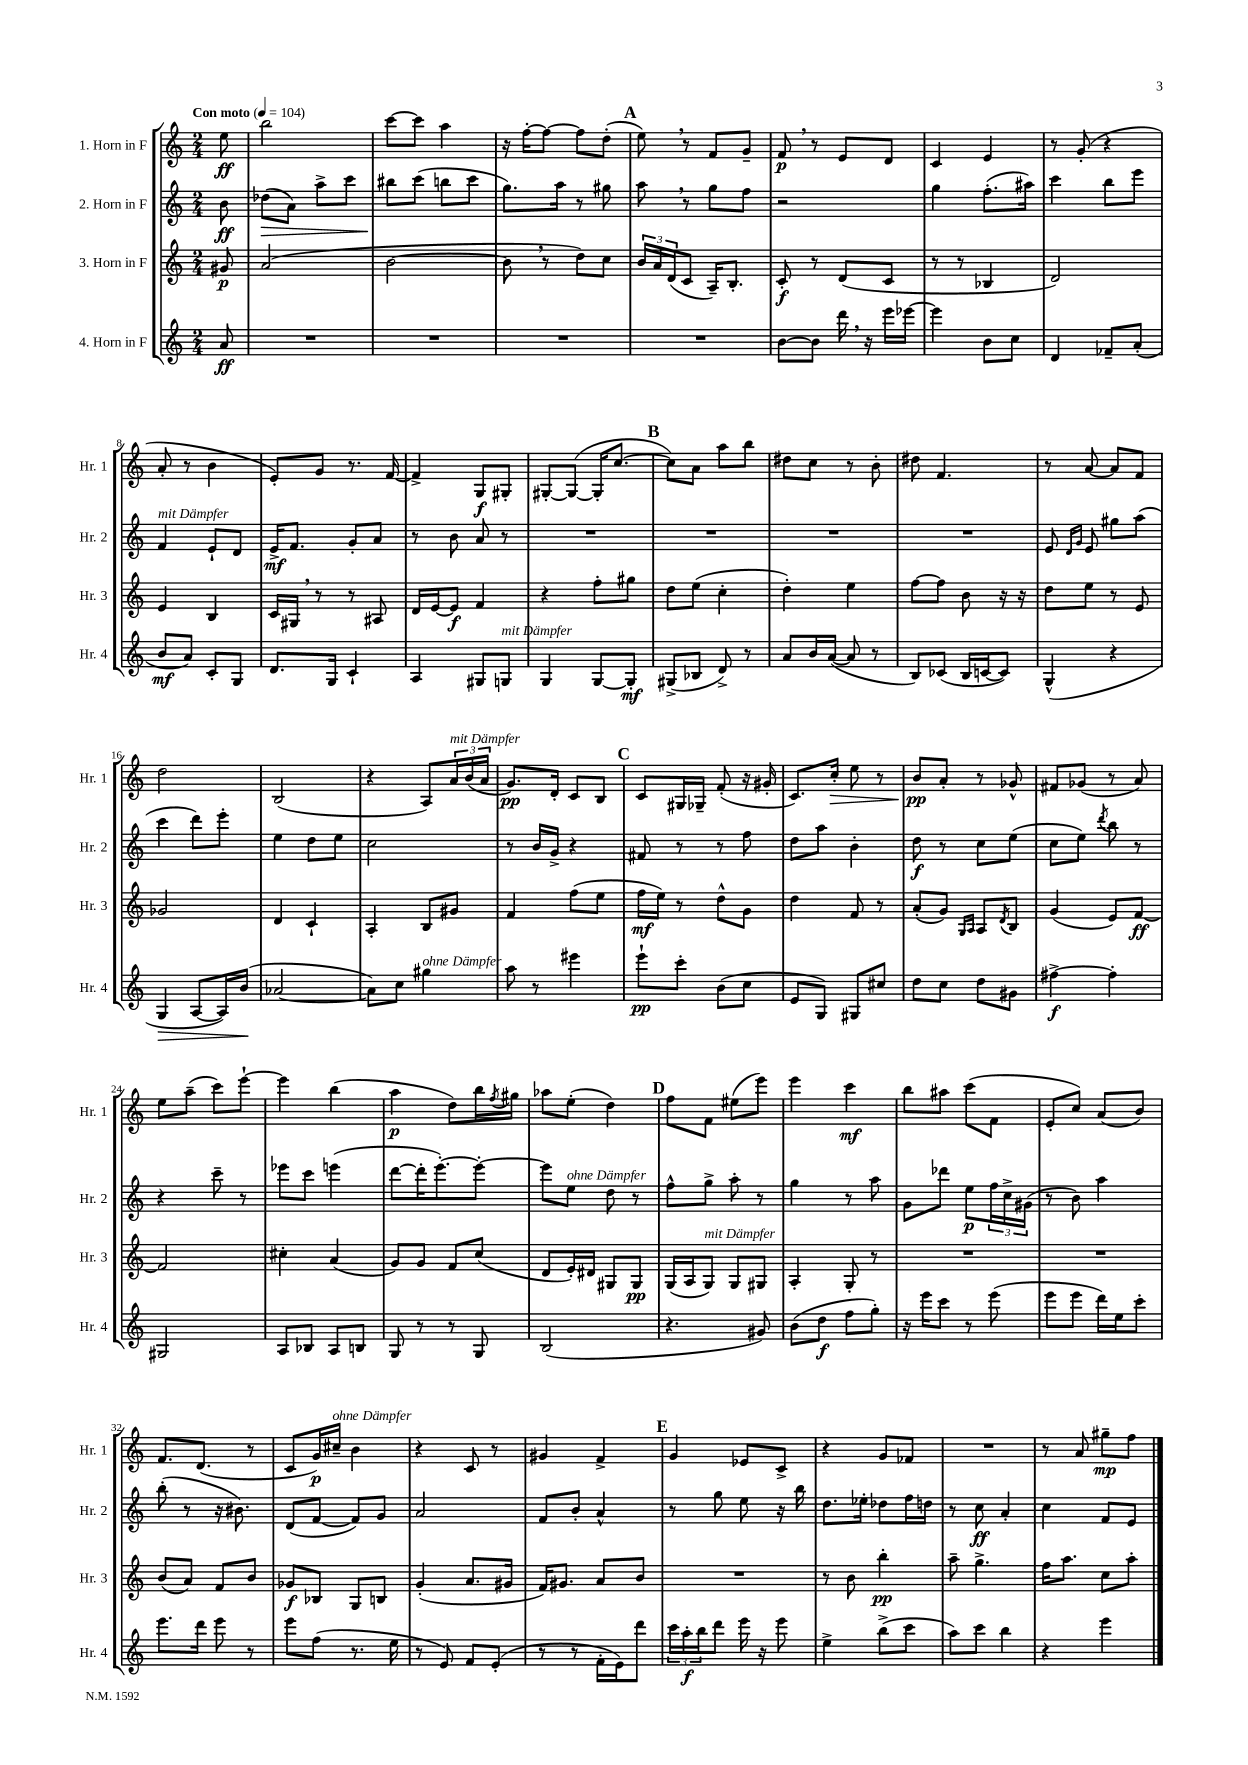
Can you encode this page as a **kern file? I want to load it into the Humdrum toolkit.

**kern	**kern	**kern	**kern
*staff4	*staff3	*staff2	*staff1
*clefG2	*clefG2	*clefG2	*clefG2
*k[]	*k[]	*k[]	*k[]
*M2/4	*M2/4	*M2/4	*M2/4
*MM104	*MM104	*MM104	*MM104
8a	8g#	8b	8ee
=	=	=	=
2r	(2a	(8dd-	2bb
.	.	8a)	.
.	.	8aa^	.
.	.	8ccc	.
=	=	=	=
2r	[2b	8bb#	[8ccc
.	.	(8ccc	8ccc]
.	.	8bb	4aa
.	.	8ccc	.
=	=	=	=
2r	8b]	8.gg)	16r
.	.	.	[16ff'
.	8r	.	8ff_
.	.	16aa	.
.	8dd)	8r	8ff]
.	8cc	8gg#	(8dd'
=	=	=	=
2r	24b	8aa	8ee)
.	24a	.	.
.	(24d	.	.
.	8c	8r	8r
.	16A~)	8gg	8f
.	8.B'	.	.
.	.	8ff	8g~
=	=	=	=
[8b	8c'	2r	8f
8b]	8r	.	8r
16ddd	(8d	.	8e
16r	.	.	.
16eee	8c	.	8d
[16eee-	.	.	.
=	=	=	=
4eee-]	8r	4gg	4c
.	8r	.	.
8b	4B-	(8.ff'	4e
8cc	.	.	.
.	.	16aa#)	.
=	=	=	=
4d	2d)	4ccc	8r
.	.	.	(8g'
8f-~	.	8bb	4r
(8a'	.	8eee	.
=	=	=	=
8b	4e	4f	8a'
8a)	.	.	8r
8c'	4B	8e`	4b
8G	.	8d	.
=	=	=	=
8.d	16c	16e^	8e')
.	16G#	8.f	.
.	8r	.	8g
16G	.	.	.
4c`	8r	8g'	8.r
.	8A#	8a	.
.	.	.	[16f
=	=	=	=
4A	16d	8r	4f^]
.	[16e	.	.
.	8e]	8b	.
8G#	4f	8a	8G
8G	.	8r	8G#'
=	=	=	=
4G	4r	2r	[8G#'
.	.	.	(8G#_
[8G	8ff'	.	16G#']
.	.	.	[8.cc
8G']	8gg#	.	.
=	=	=	=
(8G#^	8dd	2r	8cc])
8B-	(8ee	.	8a
8d^)	4cc'	.	8aa
8r	.	.	8bb
=	=	=	=
8a	4dd')	2r	8dd#
16b	.	.	8cc
([16a	.	.	.
8a]	4ee	.	8r
8r	.	.	8b'
=	=	=	=
8B)	[8ff	2r	8dd#
(8c-	8ff]	.	4.f
16B	8b	.	.
[16c	.	.	.
8c])	16r	.	.
.	16r	.	.
=	=	=	=
(4G^^	8dd	8e	8r
.	.	16qqd	.
.	.	16qqg	.
.	8ee	8e	[8a
4r	8r	8gg#	8a]
.	8e	(8aa	8f
=	=	=	=
4G	2g-	4ccc	2dd
[8A	.	8ddd)	.
16A])	.	8eee'	.
(16b	.	.	.
=	=	=	=
[2a-	4d	4ee	(2B
.	4c`	8dd	.
.	.	8ee	.
=	=	=	=
8a-])	4A'	2cc	4r
8cc	.	.	.
4gg#	8B	.	8A)
.	8g#	.	24a
.	.	.	(24b
.	.	.	24a
=	=	=	=
8aa	4f	8r	8.g)
8r	.	16b	.
.	.	16g^	16d'
4eee#	(8ff	4r	8c
.	8ee	.	8B
=	=	=	=
8eee`	16ff	8f#	8c
.	16ee)	.	.
8ccc'	8r	8r	16G#
.	.	.	16G-~
(8b	8dd^^	8r	(8f'
8cc	8g	8ff	16r
.	.	.	16g#'
=	=	=	=
8e	4dd	8dd	8.c)
8G)	.	8aa	.
.	.	.	16cc'
8G#	8f	4b'	8ee
8cc#	8r	.	8r
=	=	=	=
8dd	(8a'	8dd	8b
8cc	8g)	8r	8a'
.	16qqG	.	.
.	16qqA	.	.
8dd	8A	8cc	8r
.	8qd	.	.
8g#	8B	(8ee	8g-^^
=	=	=	=
[4ff#^	(4g	8cc	8f#
.	.	8ee)	(8g-
.	.	8qddd	.
4ff#']	8e)	8bb	8r
.	[8f	8r	8a)
=	=	=	=
2G#	2f]	4r	8ee
.	.	.	(8aa~
.	.	8ccc~	8ccc)
.	.	8r	[8eee`
=	=	=	=
8A	4cc#'	8eee-	4eee]
8B-	.	8ccc	.
8A	(4a	(4eee	(4bb
8B	.	.	.
=	=	=	=
8G	8g)	[8ddd	4aa
8r	8g	16ddd']	.
.	.	[8.eee')	.
8r	8f	.	8dd)
8G	(8cc	8eee'_	16bb
.	.	.	8qff
.	.	.	16gg#
=	=	=	=
(2B	8d	8eee]	8aa-
.	16e')	8ee	(8ee'
.	16d#	.	.
.	8G#	8dd	4dd)
.	8G#	8r	.
=	=	=	=
4.r	(16G	8ff^^	8ff
.	16A	.	.
.	8G)	8gg^	8f
.	8G	8aa'	(8ee#
8g#)	8G#	8r	8eee)
=	=	=	=
(8b	4A'	4gg	4eee
8dd	.	.	.
8ff	8G'	8r	4ccc
8gg')	8r	8aa	.
=	=	=	=
16r	2r	8g	8bb
16eee	.	.	.
8ccc	.	8ddd-	8aa#
8r	.	8ee	(8ccc
(8eee	.	24ff	8f
.	.	24cc^	.
.	.	(24g#	.
=	=	=	=
8eee	2r	8r	8e'
8eee	.	8b)	8cc)
16ddd)	.	4aa	(8a
16ee	.	.	.
8ccc'	.	.	8b)
=	=	=	=
8.eee	(8b	(8bb'	8.f
.	8a)	8r	.
16ddd	.	.	(8.d
8eee	8f	16r	.
.	.	8.b#)	.
8r	8b	.	8r
=	=	=	=
8eee	8g-	(8d	8c
(8ff	8B-	[8f	16g)
.	.	.	16cc#~
8.r	8G	8f])	4b
.	8B	8g	.
16ee	.	.	.
=	=	=	=
8r	(4g'	2a	4r
8e)	.	.	.
8f	8.a	.	8c
(8e'	.	.	8r
.	16g#	.	.
=	=	=	=
8r	16f)	8f	4g#
.	8.g#	.	.
8r	.	8b'	.
16f'	8a	4a^^	4f^
16e)	.	.	.
8ddd	8b	.	.
=	=	=	=
24ccc	2r	8r	4g
24aa'	.	.	.
24bb	.	.	.
8ddd	.	8gg	.
16eee	.	8ee	8e-
16r	.	.	.
8eee	.	16r	8c^
.	.	16bb	.
=	=	=	=
4ee^	8r	8.dd	4r
.	8b	.	.
.	.	16ee-'	.
(8bb^	4bb'	8dd-	8g
8ccc	.	16ff	8f-
.	.	16dd	.
=	=	=	=
8aa)	8aa~	8r	2r
8ccc	4.gg^	8cc	.
4bb	.	4a'	.
=	=	=	=
4r	16ff	4cc	8r
.	8.aa	.	.
.	.	.	8a
4eee	8cc	8f	8gg#~
.	8aa'	8e	8ff
==	==	==	==
*-	*-	*-	*-
